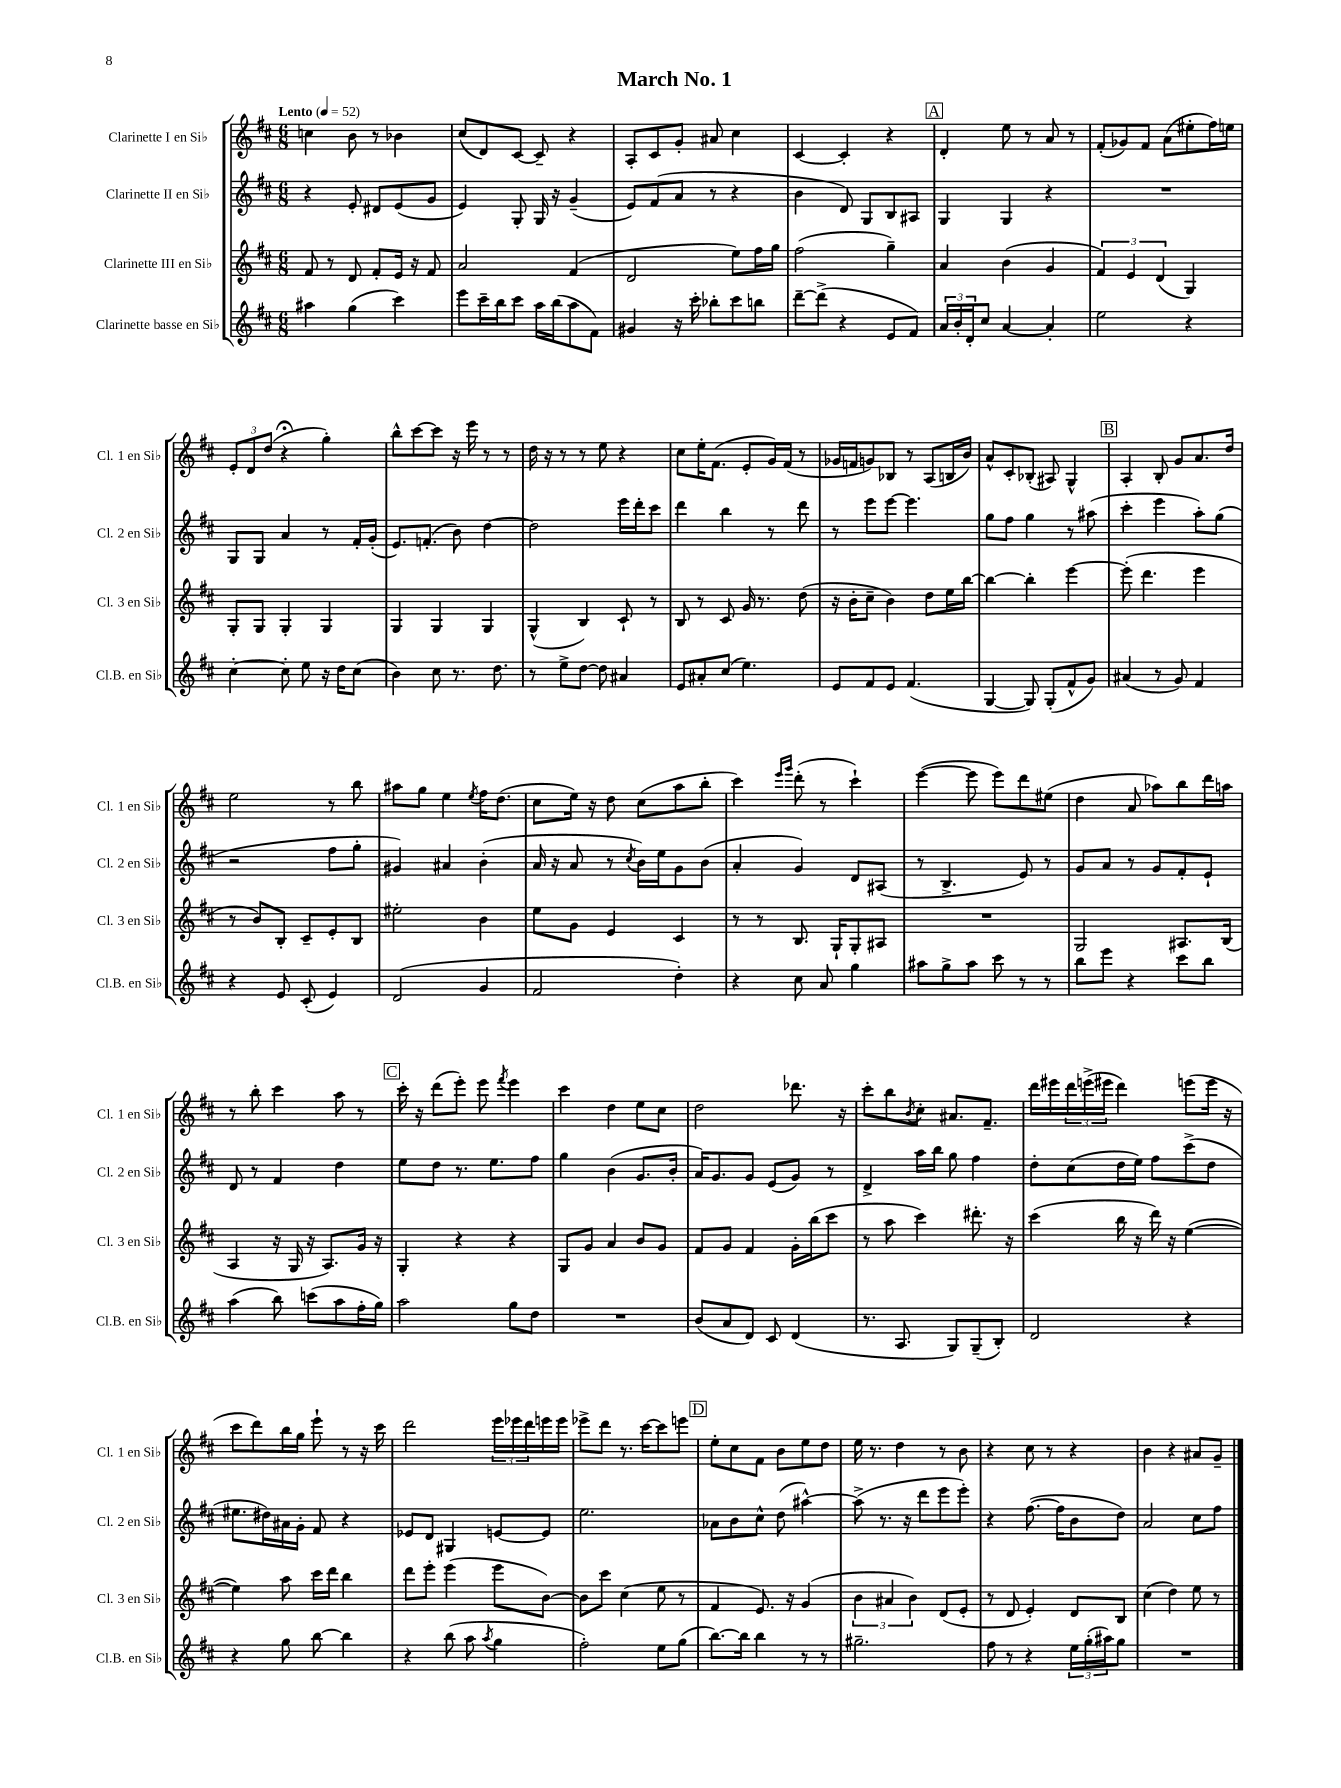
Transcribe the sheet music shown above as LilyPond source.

\header { title = "March No. 1" }
<<
\new StaffGroup <<
\new Staff = "s0" \with { instrumentName = "Clarinette I en Sib" shortInstrumentName = "Cl. 1 en Sib" } {
    \clef treble \key d \major \numericTimeSignature \time 6/8 \tempo "Lento" 4 = 52
    c''4 b'8 r8 bes'4 |
    cis''8( d'8) cis'8~ cis'8-- r4 |
    a8-. cis'8 g'8-. ais'8 cis''4 |
    cis'4~ cis'4-. r4 |
    \mark \markup { \box "A" } d'4-. e''8 r8 a'8 r8 |
    fis'8-.( ges'8) fis'8 a'8( eis''8-. fis''16) e''16 |
    \tuplet 3/2 { e'8-. d'8 d''8( } r4\fermata g''4-.) |
    b''8-^ cis'''8~ cis'''8 r16 e'''16 r8 r8 |
    d''16 r16 r8 r8 e''8 r4 |
    cis''8 e''16-. fis'8.( e'8-. g'16) fis'16( r8 |
    ges'16 f'16 g'8) bes8 r8 a8( b16 b'16) |
    a'8-^ cis'8-. bes8-.( ais8) g4-^ |
    \mark \markup { \box "B" } a4-. b8-. g'8 a'8. d''16 |
    e''2 r8 b''8 |
    ais''8 g''8 e''4 \acciaccatura { e''8 } fis''16 d''8.( |
    cis''8 e''16) r16 d''8 cis''8( a''8 b''8-. |
    cis'''4) \grace { e'''16 g'''16 } d'''8-.( r8 cis'''4-!) |
    e'''4~( e'''8 e'''8) d'''8 eis''8( |
    d''4 a'8 aes''8) b''8 d'''16 a''16 |
    r8 b''8-. cis'''4 a''8 r8 |
    \mark \markup { \box "C" } cis'''16-. r16 d'''8( e'''8-.) e'''8 \acciaccatura { fis'''8 } e'''4 |
    cis'''4 d''4 e''8 cis''8 |
    d''2 des'''8. r16 |
    cis'''8-. b''8 \acciaccatura { b'8 } cis''8-. ais'8. fis'8.-- |
    d'''16 eis'''16 \tuplet 3/2 { d'''16 e'''16->( eis'''16 } d'''4) e'''8( e'''16 r16 |
    cis'''8 d'''8) b''16 g''16 e'''8-! r8 r16 cis'''16 |
    d'''2 \tuplet 3/2 { e'''16 ees'''16 d'''16 } e'''16 e'''16 |
    ees'''8-> d'''8 r8. cis'''16~ cis'''8 e'''8 |
    \mark \markup { \box "D" } e''8-. cis''8 fis'8 b'8 e''8 d''8 |
    e''16 r8. d''4 r8 b'8 |
    r4 cis''8 r8 r4 |
    b'4 r4 ais'8 g'8-- \bar "|." |
}
\new Staff = "s1" \with { instrumentName = "Clarinette II en Sib" shortInstrumentName = "Cl. 2 en Sib" } {
    \clef treble \key d \major \numericTimeSignature \time 6/8
    r4 e'8-. dis'8 e'8( g'8 |
    e'4) g8-. g16 r16 g'4--( |
    e'8) fis'8( a'8 r8 r4 |
    b'4 d'8) g8 b8 ais8 |
    \mark \markup { \box "A" } g4 g4 r4 |
    R2. |
    g8 g8 a'4 r8 fis'16-. g'16-.( |
    e'8.) f'8.-.( b'8) d''4~ |
    d''2 e'''16 d'''16-. cis'''8 |
    d'''4 b''4 r8 d'''8 |
    r8 e'''8 e'''8~ e'''4. |
    g''8 fis''8 g''4 r8 ais''8( |
    \mark \markup { \box "B" } cis'''4-. e'''4 a''8-.) g''8( |
    r2 fis''8 g''8-. |
    gis'4) ais'4 b'4-.( |
    a'16 r16 a'8 r8 \acciaccatura { cis''8 } b'16) e''16 g'8 b'8( |
    a'4-. g'4) d'8 ais8( |
    r8 b4.-> e'8) r8 |
    g'8 a'8 r8 g'8 fis'8-. e'8-! |
    d'8 r8 fis'4 d''4 |
    \mark \markup { \box "C" } e''8 d''8 r8. e''8. fis''8 |
    g''4 b'4( g'8. b'16-. |
    a'16) g'8. g'8 e'8( g'8) r8 |
    d'4-> a''16 b''16 g''8 fis''4 |
    d''8-. cis''8( d''16 e''16) fis''8 cis'''8->( d''8 |
    eis''8. dis''16) ais'16 g'16-. fis'8 r4 |
    ees'8 d'8 gis4 e'8~ e'8 |
    e''2. |
    \mark \markup { \box "D" } aes'8 b'8 cis''8-^ d''8( ais''4~-^) |
    ais''8->( r8. r16 d'''8 e'''8 e'''8-.) |
    r4 fis''8.~( fis''16 b'8 d''8) |
    a'2 cis''8 fis''8 \bar "|." |
}
\new Staff = "s2" \with { instrumentName = "Clarinette III en Sib" shortInstrumentName = "Cl. 3 en Sib" } {
    \clef treble \key d \major \numericTimeSignature \time 6/8
    fis'8 r8 d'8 fis'8-. e'16 r16 fis'8 |
    a'2 fis'4( |
    d'2 e''8) fis''16 g''16 |
    fis''2( g''4--) |
    \mark \markup { \box "A" } a'4 b'4( g'4 |
    \tuplet 3/2 { fis'4) e'4 d'4( } g4) |
    g8-. g8 g4-. g4 |
    g4 g4 g4 |
    g4-^( b4) cis'8-! r8 |
    b8 r8 cis'8 g'16 r8. d''8( |
    r16 b'16-. cis''8-- b'4) d''8 e''16 b''16~ |
    b''4~ b''4-. e'''4~ |
    \mark \markup { \box "B" } e'''8-.( d'''4. e'''4 |
    r8 b'8) b8-. cis'8-- e'8-. b8 |
    eis''2-. b'4 |
    e''8 g'8 e'4 cis'4 |
    r8 r8 b8. g16-! g8-. ais8 |
    R2. |
    g2 ais8. b16( |
    a4 r16 g16 r16 a8.) g'16 r16 |
    \mark \markup { \box "C" } g4-. r4 r4 |
    g8 g'8 a'4 b'8 g'8 |
    fis'8 g'8 fis'4 g'16-. b''16( cis'''8 |
    r8 a''8 cis'''4) dis'''8.-. r16 |
    cis'''4( b''16 r16 d'''16) r16 e''4~( |
    e''4) a''8 cis'''16 d'''16 b''4 |
    d'''8 e'''8-. e'''4( e'''8 b'8~) |
    b'8 cis'''8 cis''4( e''8 r8 |
    \mark \markup { \box "D" } fis'4 e'8.) r16 g'4( |
    \tuplet 3/2 { b'4 ais'4 b'4) } d'8( e'8-. |
    r8 d'8 e'4-.) d'8 b8 |
    cis''4( d''4) e''8 r8 \bar "|." |
}
\new Staff = "s3" \with { instrumentName = "Clarinette basse en Sib" shortInstrumentName = "Cl.B. en Sib" } {
    \clef treble \key d \major \numericTimeSignature \time 6/8
    ais''4 g''4( cis'''4) |
    e'''8 cis'''16-- b''16 cis'''8 a''16 b''16( a''8 fis'8) |
    gis'4 r16 cis'''16-. bes''8-. cis'''8 b''8 |
    d'''8~-- d'''8->( r4 e'8 fis'8) |
    \mark \markup { \box "A" } \tuplet 3/2 { a'16 b'16-. d'16-. } cis''8 a'4~ a'4-. |
    e''2 r4 |
    cis''4~-. cis''8-. e''8 r16 d''16 cis''8( |
    b'4) cis''8 r8. d''8. |
    r8 e''8-> d''8~ d''8 ais'4 |
    e'8 ais'8-. cis''8( e''4.) |
    e'8 fis'8 e'8 fis'4.( |
    g4~ g8) g8-.( fis'8-^ g'8) |
    \mark \markup { \box "B" } ais'4( r8 g'8) fis'4 |
    r4 e'8 cis'8-.( e'4) |
    d'2( g'4 |
    fis'2 d''4-.) |
    r4 cis''8 a'8 g''4 |
    ais''8 g''8-> ais''8 cis'''8 r8 r8 |
    b''8 e'''8 r4 cis'''8 b''8 |
    a''4( b''8) c'''8( a''8 fis''16-. g''16) |
    \mark \markup { \box "C" } a''2 g''8 d''8 |
    R2. |
    b'8( a'8 d'8) cis'8 d'4( |
    r8. a8. g8) g8--( b8-.) |
    d'2 r4 |
    r4 g''8 b''8~ b''4 |
    r4 b''8( a''8 \acciaccatura { a''8 } g''4 |
    fis''2-.) e''8 g''8( |
    \mark \markup { \box "D" } b''8.~) b''16 b''4 r8 r8 |
    gis''2.-- |
    fis''8 r8 r4 \tuplet 3/2 { e''16 g''16-.( ais''16) } g''8 |
    R2. \bar "|." |
}
>>
>>
\layout { \context { \Score \remove "Bar_number_engraver" } }
